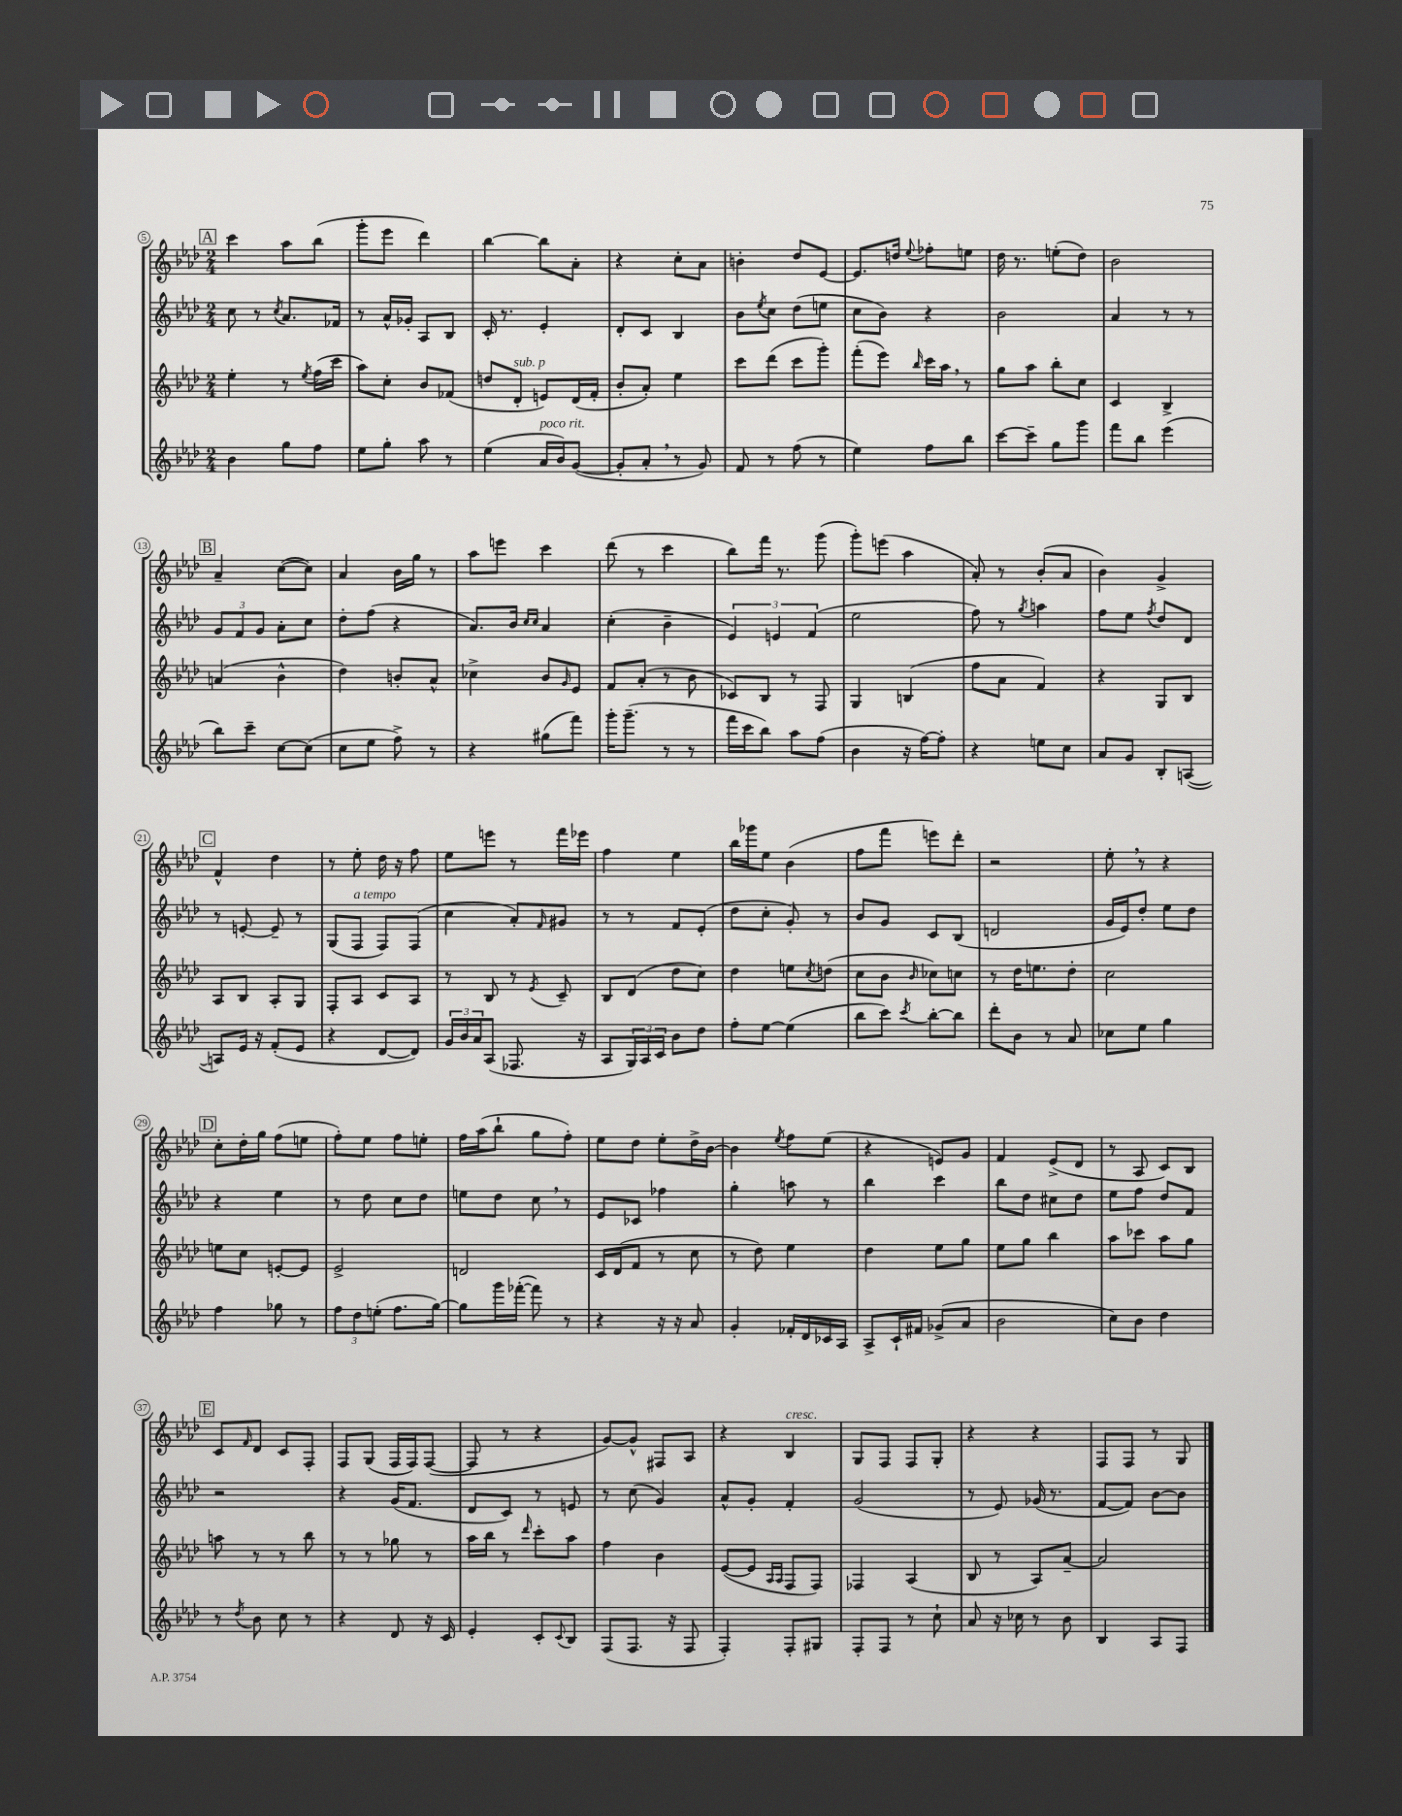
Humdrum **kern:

**kern	**kern	**kern	**kern
*staff4	*staff3	*staff2	*staff1
*clefG2	*clefG2	*clefG2	*clefG2
*k[b-e-a-d-]	*k[b-e-a-d-]	*k[b-e-a-d-]	*k[b-e-a-d-]
*M2/4	*M2/4	*M2/4	*M2/4
4b-\	4ee-'\	8cc\	4ccc\
.	.	8r	.
.	.	8qcc/	.
8gg\L	8r	8.a-/L	8aa-\L
.	8qee-/	.	.
8ff\J	(16ff\LL	.	(8bb-\J
.	16ccc\JJ	16f-/Jk	.
=	=	=	=
8ee-\L	8aa-\L)	8r	8ggg'\L
8gg'\J	8cc'\J	16a-^^/LL	8eee-\J
.	.	16g-'/JJ	.
8aa-\	8b-/L	8A-/L	4ddd-\)
8r	(8f-/J	8B-/J	.
=	=	=	=
(4ee-\	8dd/L	16c'/	[4bb-\
.	.	8.r	.
.	8d-'/J	.	.
16a-/LL	8e/L)	4e-'/	8bb-\]L
16b-/J)	.	.	.
([8g/J	(16d-/L	.	8a-'\J
.	16f'/JJ	.	.
=	=	=	=
8g'/]L	8b-'/L	8d-'/L	4r
8a-'/J	8a-'/J)	8c/J	.
8r	4ee-\	4B-/	8cc'\L
8g/)	.	.	8a-\J
=	=	=	=
8f/	8ccc\L	8b-\L	4b'\
.	.	8qee-/	.
8r	(8ddd-\J	8cc\J	.
(8ff\	8ccc\L	(8dd-\L	8dd-/L
8r	8ggg'\J)	8ee\J	[8e-/J
=	=	=	=
4ee-\)	(8fff'\L	8cc\L	8.e-/]L
.	8eee-\J)	8b-\J)	.
.	.	.	16dd/Jk
.	16qqbb-/	.	8qqee-/
8ff\L	16ccc\LL	4r	8ff-'\L
.	16aa-\JJ	.	.
8bb-\J	8r	.	8ee\J
=	=	=	=
[8ccc\L	8gg\L	2b-\	16dd-\
.	.	.	8.r
8ccc~\]J	8aa-\J	.	.
8gg\L	8bb-'\L	.	(8ee'\L
8ggg\J	8cc\J	.	8dd-\J)
=	=	=	=
8fff\L	4c/	4a-/	2b-\
8bb-\J	.	.	.
(4eee-\	4B-^/	8r	.
.	.	8r	.
=	=	=	=
8bb-\L)	(4a/	12g/L	4a-~/
.	.	12f/	.
8ccc~\J	.	.	.
.	.	12g/J	.
[8cc\L	4b-^^\	8a-'\L	([8cc\L
(8cc\]J	.	8cc\J	8cc\]J)
=	=	=	=
8cc\L	4dd-\)	8dd-'\L	4a-/
8ee-\J	.	(8ff\J	.
8ff^\)	8b'/L	4r	16b-\LL
.	.	.	16gg\JJ
8r	8a-^^/J	.	8r
=	=	=	=
4r	4cc-^\	8.a-/L)	8aa-\L
.	.	.	8eee\J
.	.	16b-/Jk	.
.	.	16qqcc/LL	.
.	.	16qqcc/JJ	.
(8gg#\L	8b-/L	4a-/	4ccc\
.	16qqg/	.	.
8fff\J)	8e-/J	.	.
=	=	=	=
16ggg'\LK	8f/L	(4cc'\	(8ddd-\
(8.ggg~\J	.	.	.
.	(8a-'/J	.	8r
8r	8r	4b-~\	4ccc\
8r	8b-\	.	.
=	=	=	=
16fff\LL	8c-/L)	6e-/)	8bb-\L)
16ccc\J	.	.	.
8bb-\J)	8B-/J	.	16fff\Jk
.	.	6e/	.
.	.	.	8.r
8aa-\L	8r	.	.
.	.	(6f/	.
(8ff\J	8F/	.	(8ggg\
=	=	=	=
4b-\	4G/	2ee-\	8ggg'\L)
.	.	.	(8eee\J
16r	(4B/	.	4aa-\
[16ff\LK)	.	.	.
8ff'\]J	.	.	.
=	=	=	=
4r	8ff\L	8ff\)	8a-'/)
.	8a-\J	8r	8r
.	.	8qgg/	.
8ee\L	4f/)	4aa\	(8b-'/L
8cc\J	.	.	8a-/J
=	=	=	=
8a-/L	4r	8ff\L	4b-\)
8g/J	.	8ee-\J	.
.	.	8qff/	.
8B-'/L	8G/L	8dd-/L	4g^/
([8A/J	8B-/J	8d-/J	.
=	=	=	=
8A/]L)	8A-/L	8r	4f^^/
16e-/Jk	8B-/J	[8e'/	.
16r	.	.	.
(8f'/L	8A-'/L	8e~/]	4dd-\
8e-/J	8G/J	8r	.
=	=	=	=
4r	8F'/L	(8G/L	8r
.	8A-/J	8F/J	8ee-'\
[8d-/L	8c/L	8F/L)	16dd-\
.	.	.	16r
8d-/]J)	8A-/J	(8F/J	8ff\
=	=	=	=
24g/LL	8r	4cc\	8ee-\L
24b-/	.	.	.
24a-/J	.	.	.
(8A-/J	8B-/	.	8eee\J
8.F-/	8r	8a-'/L)	8r
.	8qe-/	16qqf/	.
.	8c~/	8g#/J	16fff\LL
16r	.	.	16eee-\JJ
=	=	=	=
8A-/L	8B-/L	8r	4ff\
24G/L)	(8d-/J	8r	.
24A-/	.	.	.
24c/JJ	.	.	.
8b-\L	8dd-\L	8f/L	4ee-\
8dd-\J	8cc\J)	(8e-'/J	.
=	=	=	=
8ff'\L	4dd-\	8dd-\L	16bb-\LL
.	.	.	16ggg-\J
[8ee-\J	.	8cc'\J	8ee-\J
(4ee-\]	8ee\L	8g'/)	(4b-\
.	8qcc/	.	.
.	(8dd\J	8r	.
=	=	=	=
8bb-\L	8cc\L	8b-/L	8ff\L
8ccc\J)	8b-\J	8g/J	8fff\J
8qccc/	16qqb-/	.	.
[8bb-'\L	8cc-\L)	8c/L	8eee\L)
8bb-\]J	8cc\J	(8B-/J	8ddd-'\J
=	=	=	=
8ddd-'\L	8r	2d/	2r
8b-\J	16dd-\LK	.	.
.	8.ee\	.	.
8r	.	.	.
8a-/	8dd-'\J	.	.
=	=	=	=
8cc-\L	2cc\	16g/LL	8ee-'\
.	.	16e-/J)	.
8ee-\J	.	8dd-'/J	8r
4gg\	.	8ee-\L	4r
.	.	8dd-\J	.
=	=	=	=
4ff\	8ee\L	4r	8cc'\L
.	8cc\J	.	16dd-'\L
.	.	.	16gg\JJ
8gg-\	[8e'/L	4ee-\	(8ff\L
8r	8e/]J	.	8ee\J
=	=	=	=
12ff\L	2e-^/	8r	8ff'\L)
12dd-\	.	.	.
.	.	8dd-\	8ee-\J
(12ee'\J	.	.	.
8.ff\L	.	8cc\L	8ff\L
.	.	8dd-\J	8ee'\J
[16gg\Jk)	.	.	.
=	=	=	=
8gg\]L	2d/	8ee\L	16ff\LL
.	.	.	(16aa-\J
16ggg\L	.	8dd-\J	8bb-`\J
([16fff-'\JJ	.	.	.
8fff-\])	.	8cc\	8gg\L
8r	.	8r	8ff'\J)
=	=	=	=
4r	16c/LL	8e-/L	8ee-\L
.	(16d-/J	.	.
.	8f/J	8c-/J	8dd-\J
16r	8r	4ff-\	8ee-'\L
16r	.	.	.
8a-/	8cc\	.	16dd-^\L
.	.	.	[16b-\JJ
=	=	=	=
4g'/	8r	4gg'\	4b-\]
.	8dd-\)	.	.
.	.	.	8qee-/
16f-'/LL	4ee-\	8aa\	8ff\L
16d-/	.	.	.
16c-/	.	8r	(8ee-\J
16A-/JJ	.	.	.
=	=	=	=
8A-^/L	4dd-\	4bb-\	4r
16c`/L	.	.	.
16f#/JJ	.	.	.
(8g-^/L	8ee-\L	4ccc\	8e/L)
8a-/J	8gg\J	.	8g/J
=	=	=	=
2b-\	8ee-\L	8bb-\L	4f/
.	8gg\J	8dd-\J	.
.	4bb-\	8cc#\L	(8e-^/L
.	.	8dd-\J	8d-/J
=	=	=	=
8cc\L)	8aa-\L	8ee-\L	8r
8b-\J	8ccc-\J	8ff\J	8A-/
4dd-\	8aa-\L	8dd-/L	8c/L)
.	8gg\J	8f/J	8B-/J
=	=	=	=
8r	8aa\	2r	8c/L
8qdd-/	.	.	16qqf/
8b-\	8r	.	8d-/J
8cc\	8r	.	8c/L
8r	8bb-\	.	8F'/J
=	=	=	=
4r	8r	4r	8F/L
.	8r	.	(8G/J
8d-/	8gg-\	(16g/LK	16F/LL
.	.	8.f/J	16F/J)
16r	8r	.	([8F/J
16c/	.	.	.
=	=	=	=
4e-'/	16aa-\LL	8d-/L	8F/]
.	16bb-\JJ	.	.
.	8r	8c/J)	8r
.	16qqddd-/	.	.
8c'/L	8ccc'\L	8r	4r
8qqc/	.	.	.
8B-/J	8aa-\J	8e/	.
=	=	=	=
(8F/L	4ff\	8r	[8g/L)
8.F/J	.	(8cc\	8g^^/]J
.	4b-\	4g/)	8F#/L
16r	.	.	.
8F/	.	.	8A-/J
=	=	=	=
4F'/)	([8e-/L	8a-^^/L	4r
.	8e-/]J	8g'/J	.
.	16qqA-/LL	.	.
.	16qqA-/JJ	.	.
8F'/L	8F/L	4f'/	4B-/
8G#/J	8F/J)	.	.
=	=	=	=
8F'/L	4F-/	(2g/	8G/L
8F/J	.	.	8F/J
8r	(4A-/	.	8F/L
8cc`\	.	.	8G'/J
=	=	=	=
8a-/	8B-/	8r	4r
16r	8r	8e-/)	.
16cc-\	.	.	.
8r	8A-/L)	(16g-/	4r
.	.	8.r	.
8b-\	[8a-~/J	.	.
=	=	=	=
4B-/	2a-/]	[8f/L	8F/L
.	.	8f/]J)	8F/J
8A-/L	.	[8b-\L	8r
8F/J	.	8b-\]J	8G/
==	==	==	==
*-	*-	*-	*-
